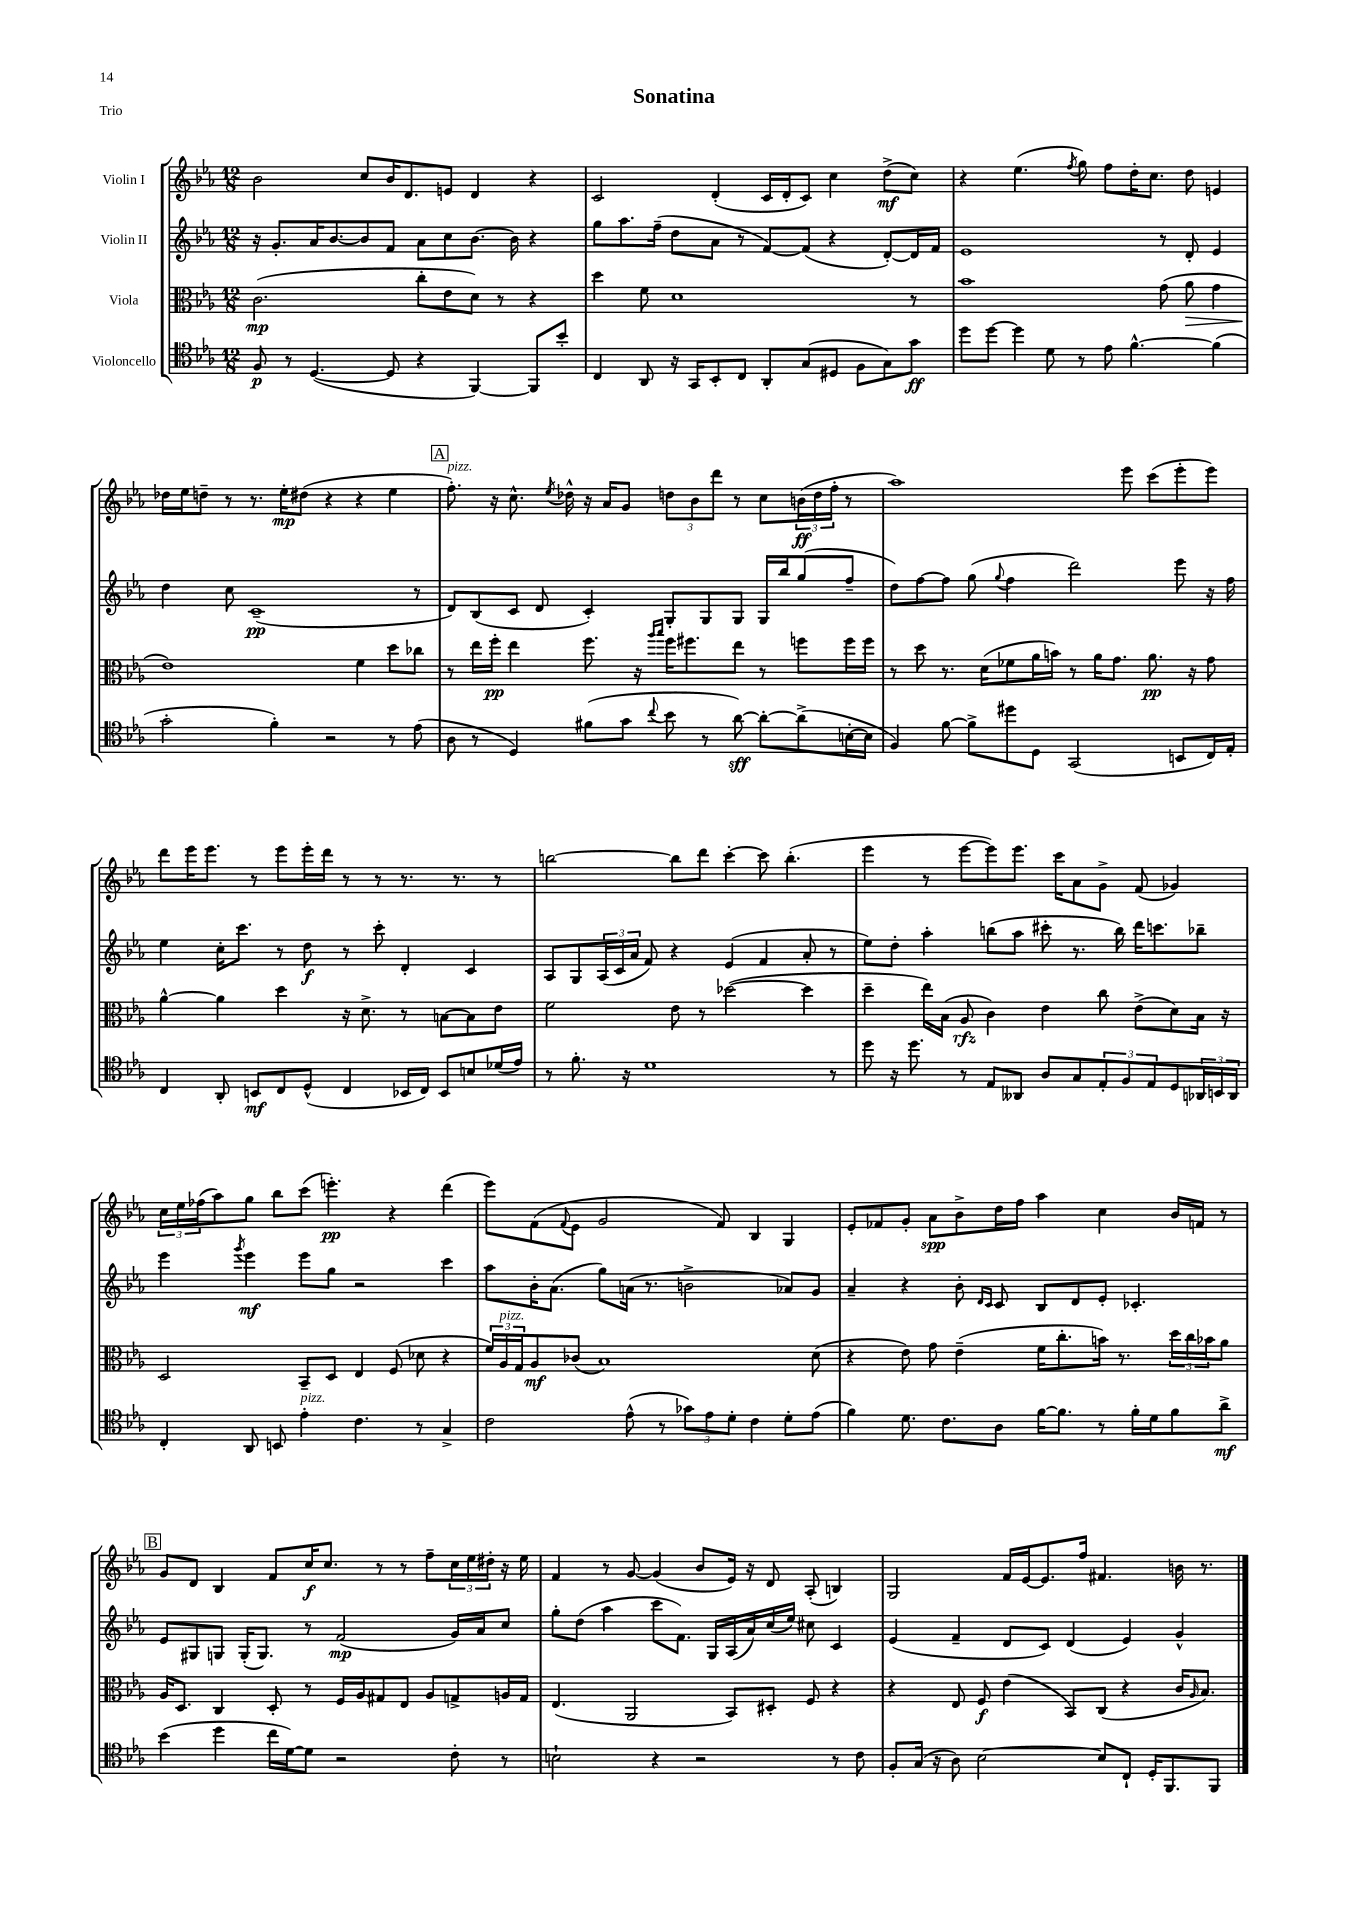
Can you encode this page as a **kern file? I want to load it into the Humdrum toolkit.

**kern	**kern	**kern	**kern
*staff4	*staff3	*staff2	*staff1
*clefC4	*clefC3	*clefG2	*clefG2
*k[b-e-a-]	*k[b-e-a-]	*k[b-e-a-]	*k[b-e-a-]
*M12/8	*M12/8	*M12/8	*M12/8
8F	(2.c	16r	2b-
.	.	8.g'	.
8r	.	.	.
([4.D	.	16a-	.
.	.	[8.b-	.
.	.	8b-]	8cc
8D]	.	8f	16b-
.	.	.	8.d
4r	8cc'	8a-	.
.	8e-	8cc	8e
[4FF)	8d)	[8.b-	4d
.	8r	.	.
.	.	16b-]	.
8FF]	4r	4r	4r
8b-'	.	.	.
=	=	=	=
4C	4dd	8gg	2c
.	.	8.aa-	.
8AA-	8f	.	.
.	.	(16ff~	.
16r	1d	8dd	.
16GG	.	.	.
8BB-'	.	8a-	(4d'
8C	.	8r	.
8AA-'	.	[8f)	16c
.	.	.	16d'
(8G	.	(8f]	8c)
8D#	.	4r	4cc
8F	.	.	.
8G)	.	[8d')	(8dd^
8g	8r	16d]	8cc)
.	.	16f	.
=	=	=	=
8dd	1b-	1e-	4r
[8dd	.	.	.
4dd]	.	.	(4.ee-
8d	.	.	.
.	.	.	8qff
8r	.	.	8gg)
8e-	.	.	8ff
[4.f^^	.	.	16dd'
.	.	.	8.cc
.	(8g	8r	.
.	8a-	8d'	8dd
(4f]	4g	4e-	4e
=	=	=	=
2g'	1e-)	4dd	16dd-
.	.	.	16ee-
.	.	.	8dd~
.	.	8cc	8r
.	.	(1c~	8.r
4f')	.	.	.
.	.	.	16ee-'
.	.	.	(8dd#
2r	.	.	4r
.	4f	.	4r
8r	8dd	.	4ee-
(8e-	8cc-	8r	.
=	=	=	=
8A-	8r	8d)	8.ff')
8r	16ee-	(8B-	.
.	16ff'	.	16r
4D)	4ee-	8c	8.cc^^
.	.	8d	.
.	.	.	8qee-
.	.	.	16dd-^^
(8f#	8.ff	4c')	16r
.	.	.	16a-
8g	.	.	8g
.	16r	.	.
.	16qqaa-	.	.
8qqcc	16qqbb-	.	.
8b-	16ff	8G'	12dd
.	8.ff#	.	.
.	.	.	12b-
8r	.	8G	.
.	.	.	12ddd
[8a-)	8ee-	8G	8r
8a-'_	8r	16G	8cc
.	.	16bb-	.
(8a-^]	8ff	(8gg	(24b
.	.	.	24dd
.	.	.	24ff'
[16B'	16ff	8ff~	8r
16B]	16ff	.	.
=	=	=	=
4F)	8r	8dd)	1aa-)
.	8dd	[8ff	.
[8f	8.r	8ff]	.
8f^]	.	(8gg	.
.	(16d	.	.
.	.	8qqgg	.
8dd#	8f-	4ff	.
8D	16a-	.	.
.	16b)	.	.
(2GG	8r	2ddd)	.
.	16a-	.	.
.	8.g	.	.
.	.	.	8eee-
.	8.a-	.	(8ccc
8BB	.	8eee-	8eee-'
.	16r	.	.
16C)	8g	16r	8eee-)
16E-'	.	16ff	.
=	=	=	=
4C	[4a-^^	4ee-	8ddd
.	.	.	16eee-
.	.	.	8.eee-
8AA-'	4a-]	16cc'	.
.	.	8.ccc	.
8BB	.	.	8r
8C	4dd	8r	8eee-
(8D^^	.	8dd	16eee-'
.	.	.	16ddd
4C	16r	8r	8r
.	8.d^	.	.
.	.	8ccc'	8r
16BB-	8r	4d'	8.r
16C)	.	.	.
8BB-	[8B	.	.
.	.	.	8.r
8B	8B]	4c	.
(16d-	8e-	.	8r
16e-)	.	.	.
=	=	=	=
8r	2f	8A-	[2bb
8.f'	.	8G	.
.	.	(24A-	.
.	.	24c	.
16r	.	.	.
.	.	24a-	.
1d	.	8f)	.
.	8e-	4r	8bb]
.	8r	.	8ddd
.	([2dd-	(4e-	[4ccc'
.	.	4f	8ccc]
.	.	.	(4.bb'
.	4dd-]	8a-'	.
8r	.	8r	.
=	=	=	=
8dd	4dd~	8ee-)	4eee-
16r	.	8dd'	.
8.dd	.	.	.
.	16ee-)	4aa-'	8r
.	(16B-	.	.
8r	8A-	.	[8eee-
8E-	4c)	(8bb	8eee-])
8AA--	.	8aa-	8.eee-
8A-	4e-	8ccc#'	.
.	.	.	16ccc
8G	.	8.r	8a-
12E-'	8cc	.	8g^
.	.	16bb)	.
12F	.	.	.
.	(8e-^	16ddd	(8f
12E-	.	.	.
.	.	8.ccc	.
8D	8d)	.	4g-)
24AA-	16B-	8bb-~	.
24BB	.	.	.
.	16r	.	.
24AA-	.	.	.
=	=	=	=
4C'	2D	4eee-	24cc
.	.	.	24ee-
.	.	.	(24ff-
.	.	.	8aa-)
.	.	8qggg	.
8AA-	.	4eee-	8gg
8BB	.	.	8bb-
4e-'	8BB-~	8eee-	(8ccc
.	8D	8gg	4.eee')
4.c	4E-	2r	.
.	(8F	.	4r
8r	8d-	.	.
4G^	4r	4ccc	(4ddd
=	=	=	=
2c	24f)	8aa-	8eee-)
.	24A-	.	.
.	24G	.	.
.	8A-	16b-'	(8f
.	.	(8.a-	.
.	.	.	8qqf
.	(8c-	.	8e-
.	1B-)	8gg)	2g
(8e-^^	.	(16a	.
.	.	8.r	.
8r	.	.	.
12g-)	.	2b^	.
12e-	.	.	.
.	.	.	8f)
12d'	.	.	.
4c	.	.	4B-
8d'	.	8a-)	4G
(8e-	(8d	8g	.
=	=	=	=
4f)	4r	4a-~	8e-'
.	.	.	8f-
8.d	8e-)	4r	8g'
.	8g	.	8a-
8.c	.	.	.
.	(4e-~	8b-'	8b-^
.	.	16qqd	.
.	.	16qqc	.
8A-	.	8c	16dd
.	.	.	16ff
[16f	16f	8B-	4aa-
8.f]	8.cc'	.	.
.	.	8d	.
8r	16b)	8e-'	4cc
.	8.r	.	.
16f'	.	4.c-'	.
16d	.	.	.
8f	24dd	.	16b-
.	24cc	.	.
.	.	.	16f
.	24b-	.	.
8a-^	8a-	.	8r
=	=	=	=
(4b-	16A-	8e-	8g
.	8.D	.	.
.	.	8G#	8d
4dd	4C	8G	4B-
.	.	(16G'	.
.	.	8.G)	.
16cc	8D'	.	8f
[16d)	.	.	.
8d]	8r	8r	16cc
.	.	.	8.cc
2r	16F	(2f	.
.	16A-	.	.
.	8G#	.	8r
.	8E-	.	8r
.	8A-	.	8ff~
8c'	8G^	16g)	24cc
.	.	.	24ee-
.	.	16a-	.
.	.	.	24dd#'
8r	16A	8cc	16r
.	16G	.	16ee-
=	=	=	=
2B`	(4.E-	8gg'	4f
.	.	(8dd	.
.	.	4aa-	8r
.	2AA-	.	[8g
4r	.	8ccc	(4g]
.	.	8.f)	.
2r	.	.	8b-
.	.	16G	.
.	8BB-)	(16A-	16e-)
.	.	16a-)	16r
.	8D#'	(16cc	8d
.	.	16ee-)	.
.	8F	8cc#	(8A-'
8r	4r	4c	4B)
8c	.	.	.
=	=	=	=
8F'	4r	(4e-	2G
(16G	.	.	.
16r	.	.	.
8A-)	8E-	4f~	.
[2B-	8F	.	.
.	(4e-	8d	16f
.	.	.	[16e-
.	.	8c)	8.e-]
.	8BB-)	(4d	.
.	.	.	16ff
8B-]	(8C	.	4.f#
8C`	4r	4e-)	.
16D'	.	.	.
8.FF	.	.	.
.	16c	4g^^	16b
.	16qqA-	.	.
.	8.B-)	.	8.r
8FF	.	.	.
==	==	==	==
*-	*-	*-	*-
